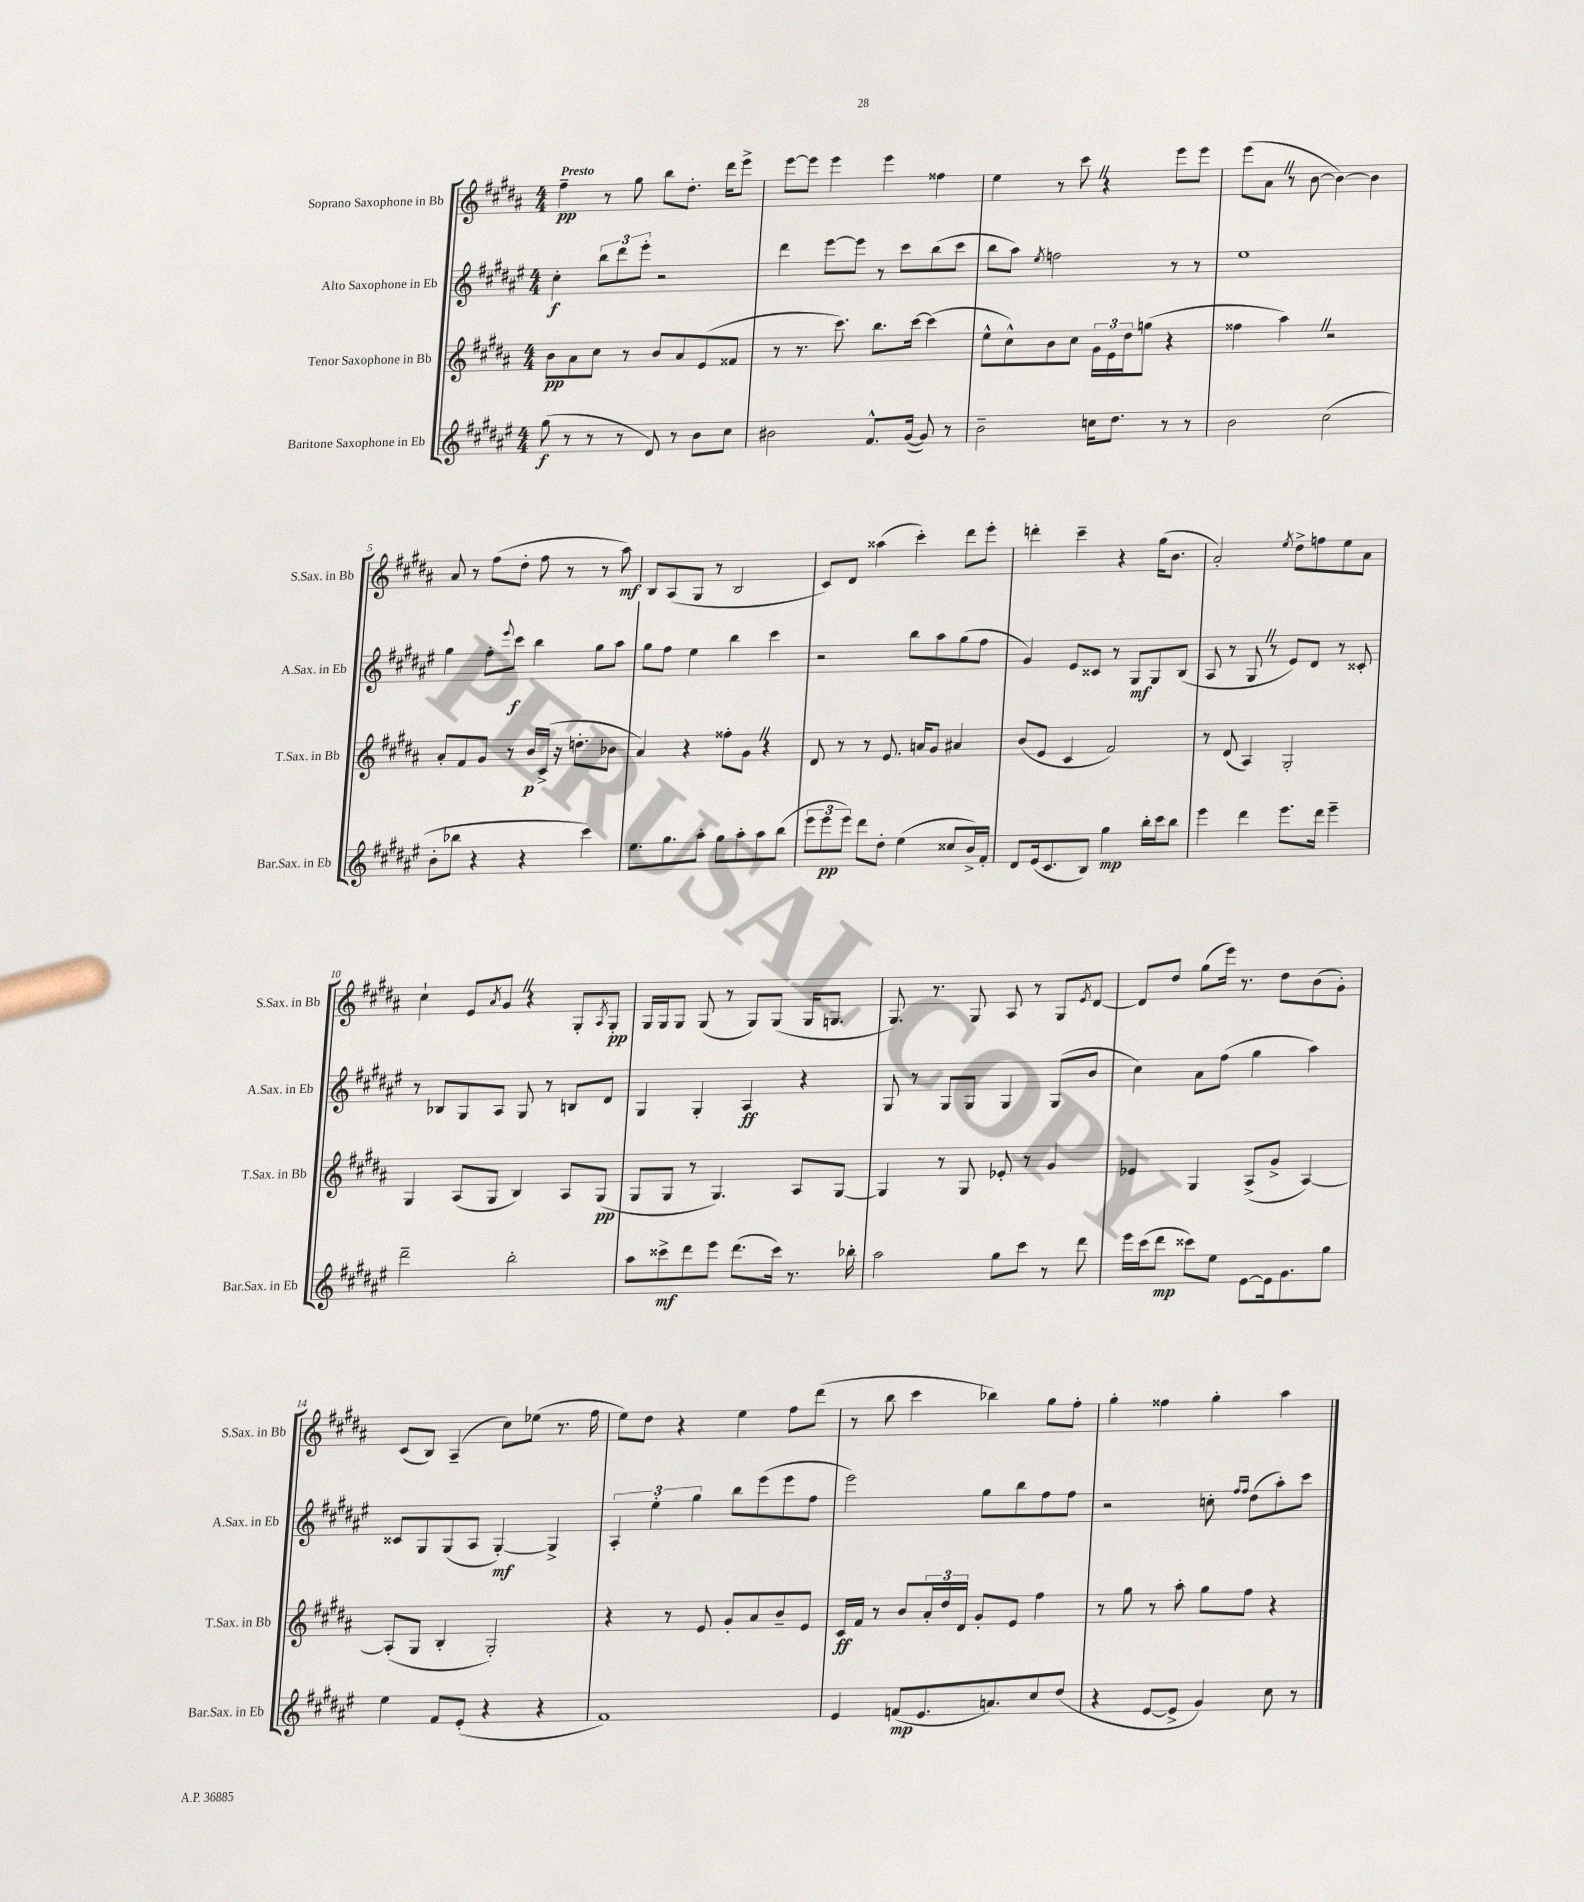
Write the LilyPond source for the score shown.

<<
\new StaffGroup <<
\new Staff = "s0" \with { instrumentName = "Soprano Saxophone in Bb" shortInstrumentName = "S.Sax. in Bb" } {
    \clef treble \key b \major \numericTimeSignature \time 4/4 \tempo "Presto"
    fis''4--\pp r8 gis''8 b''8 dis''8.-. dis'''16 e'''8-> |
    e'''8~ e'''8 e'''4 e'''4 fisis''4 |
    e''4 r8 cis'''8 \once \override BreathingSign.text = \markup { \musicglyph "scripts.caesura.straight" } \breathe r4 e'''8 e'''8 |
    e'''8( ais'8 \once \override BreathingSign.text = \markup { \musicglyph "scripts.caesura.straight" } \breathe r8 b'8~ b'4~) b'4 |
    ais'8 r8 fis''8( dis''8-. fis''8 r8 r8 ais''8\mf) |
    b8 ais8( gis8 r8 b2 |
    cis'8) dis'8 aisis''4( cis'''4-.) dis'''8 e'''8-. |
    d'''4-. cis'''4-- r4 gis''16( b'8. |
    ais'2-.) \acciaccatura { e''8 } dis''8-> f''8 e''8 ais'8 |
    cis''4-! e'8 \acciaccatura { ais'8 } gis'8 \once \override BreathingSign.text = \markup { \musicglyph "scripts.caesura.straight" } \breathe r4 gis8-. \acciaccatura { ais8 } gis8-.\pp |
    gis16 gis16 gis8 gis8( r8 gis8) gis8( gis16 g8. |
    gis8.) r8. gis8 ais8 r8 gis8 \acciaccatura { e'8 } dis'8~ |
    dis'8 dis''8 gis''8( e'''16) r8. dis''8 b'8( gis'8-.) |
    cis'8( b8) ais4--( cis''8) ees''8( r8. fis''16 |
    e''8) dis''8 r4 e''4 fis''8 dis'''8( |
    r8 b''8 cis'''4 bes''4) gis''8 fis''8-. |
    gis''4-. fisis''4 gis''4-. ais''4 \bar "|." |
}
\new Staff = "s1" \with { instrumentName = "Alto Saxophone in Eb" shortInstrumentName = "A.Sax. in Eb" } {
    \clef treble \key fis \major \numericTimeSignature \time 4/4
    cis''4-.\f \tuplet 3/2 { b''8 dis'''8 eis'''8-. } r2 |
    dis'''4 eis'''8~ eis'''8 r8 cis'''8 b''8( cis'''8 |
    b''8 ais''8) \acciaccatura { eis''8 } f''2 r8 r8 |
    eis''1 |
    gis''4 fis''8-. \appoggiatura { eis'''8 } cis'''8\f b''4 gis''8 ais''8 |
    gis''8 fis''8 eis''4 b''4 cis'''4 |
    r2 b''8 ais''8 gis''8( fis''8 |
    gis'4) eis'8 cisis'8 r8 gis8\mf gis8 b8( |
    ais8 r8 gis8 \once \override BreathingSign.text = \markup { \musicglyph "scripts.caesura.straight" } \breathe r8 eis'8) dis'8 r8 cisis'8-. |
    r8 bes8 gis8 ais8 gis8 r8 b8 dis'8 |
    gis4 gis4-. ais4\ff r4 |
    gis8 r8 gis8 gis8 gis4 gis8( b'8 |
    cis''4) ais'8 fis''8( gis''4 ais''4) |
    cisis'8 gis8 gis8( ais8 gis4~-.\mf) gis4-> |
    \tuplet 3/2 { ais4-. eis''4-. gis''4 } b''8 eis'''8( eis'''8 fis''8 |
    eis'''2) gis''8 b''8 fis''8 fis''8 |
    r2 c''8-. \grace { fis''16 fis''16 } dis''8( ais''8-.) cis'''8 \bar "|." |
}
\new Staff = "s2" \with { instrumentName = "Tenor Saxophone in Bb" shortInstrumentName = "T.Sax. in Bb" } {
    \clef treble \key b \major \numericTimeSignature \time 4/4
    b'8\pp ais'8 cis''8 r8 b'8 ais'8 e'8( fisis'8 |
    r8 r8. cis'''8.) b''8. cis'''16~ cis'''4( |
    e''8-^ cis''8-^) b'8 cis''8 \tuplet 3/2 { gis'16 e'16 dis''16 } g''8( r4 |
    fisis''4 ais''4) \once \override BreathingSign.text = \markup { \musicglyph "scripts.caesura.straight" } \breathe r2 |
    ais'8-. fis'8 gis'8 r8 b'16\p cis'16->( r16 d''8.-. bes'8 |
    ais'4) r4 fisis''8-. gis'8 \once \override BreathingSign.text = \markup { \musicglyph "scripts.caesura.straight" } \breathe r4 |
    dis'8 r8 r8 e'8. a'16 gis'8 ais'4 |
    b'8( e'8 cis'4 fis'2) |
    r8 dis'8( ais4) gis2-. |
    gis4 ais8( gis8 b4) ais8 gis8\pp( |
    gis8 gis8 r8 gis4.) ais8 gis8~ |
    gis4 r8 gis8 ees'8-. r8 gis'4 |
    ees'4 gis4 ais8->( gis'8-> ais4~) |
    ais8-.( gis8 b4-. gis2-.) |
    r4 r8 e'8 gis'8-. ais'8 b'8-- e'8 |
    cis'16\ff fis'16 r8 b'8 \tuplet 3/2 { ais'16-. dis''16 dis'16 } gis'8-. e'8 fis''4 |
    r8 gis''8 r8 ais''8-. gis''8 fis''8 r4 \bar "|." |
}
\new Staff = "s3" \with { instrumentName = "Baritone Saxophone in Eb" shortInstrumentName = "Bar.Sax. in Eb" } {
    \clef treble \key fis \major \numericTimeSignature \time 4/4
    gis''8\f( r8 r8 r8 dis'8) r8 b'8 cis''8 |
    bis'2 fis'8.-^ gis'16~( gis'8) r8 |
    b'2-- c''16 dis''8. r8 r8 |
    b'2 cis''2( |
    b'8-. bes''8 r4 r4 cis'''4) |
    eis''8. gis''8. ais''8-. gis''8 ais''8-. ais''8 b''8( |
    \tuplet 3/2 { eis'''8 eis'''8\pp eis'''8) } dis'''8 dis''8-. eis''4( cisis''8 b'16->) fis'16-. |
    dis'8 eis'16( cis'8. b8) gis''4\mp b''16-. cis'''16 b''8 |
    eis'''4 dis'''4 eis'''8. dis'''16 eis'''4-- |
    dis'''2-- b''2-. |
    ais''8 cisis'''8->\mf dis'''8 eis'''8 dis'''8.( cisis'''16) r8. bes''16-. |
    ais''2 gis''8 cis'''8 r8 dis'''8 |
    eis'''16 cis'''16( dis'''8\mp cisis'''8) eis''8 eis'8~ eis'16 gis'8. gis''8 |
    eis''4 fis'8 eis'8-.( r4 r4 |
    fis'1) |
    eis'4 f'8\mp( eis'8. a'8.) cis''8 dis''8( |
    r4 eis'8~ eis'8-> gis'4) cis''8 r8 \bar "|." |
}
>>
>>
